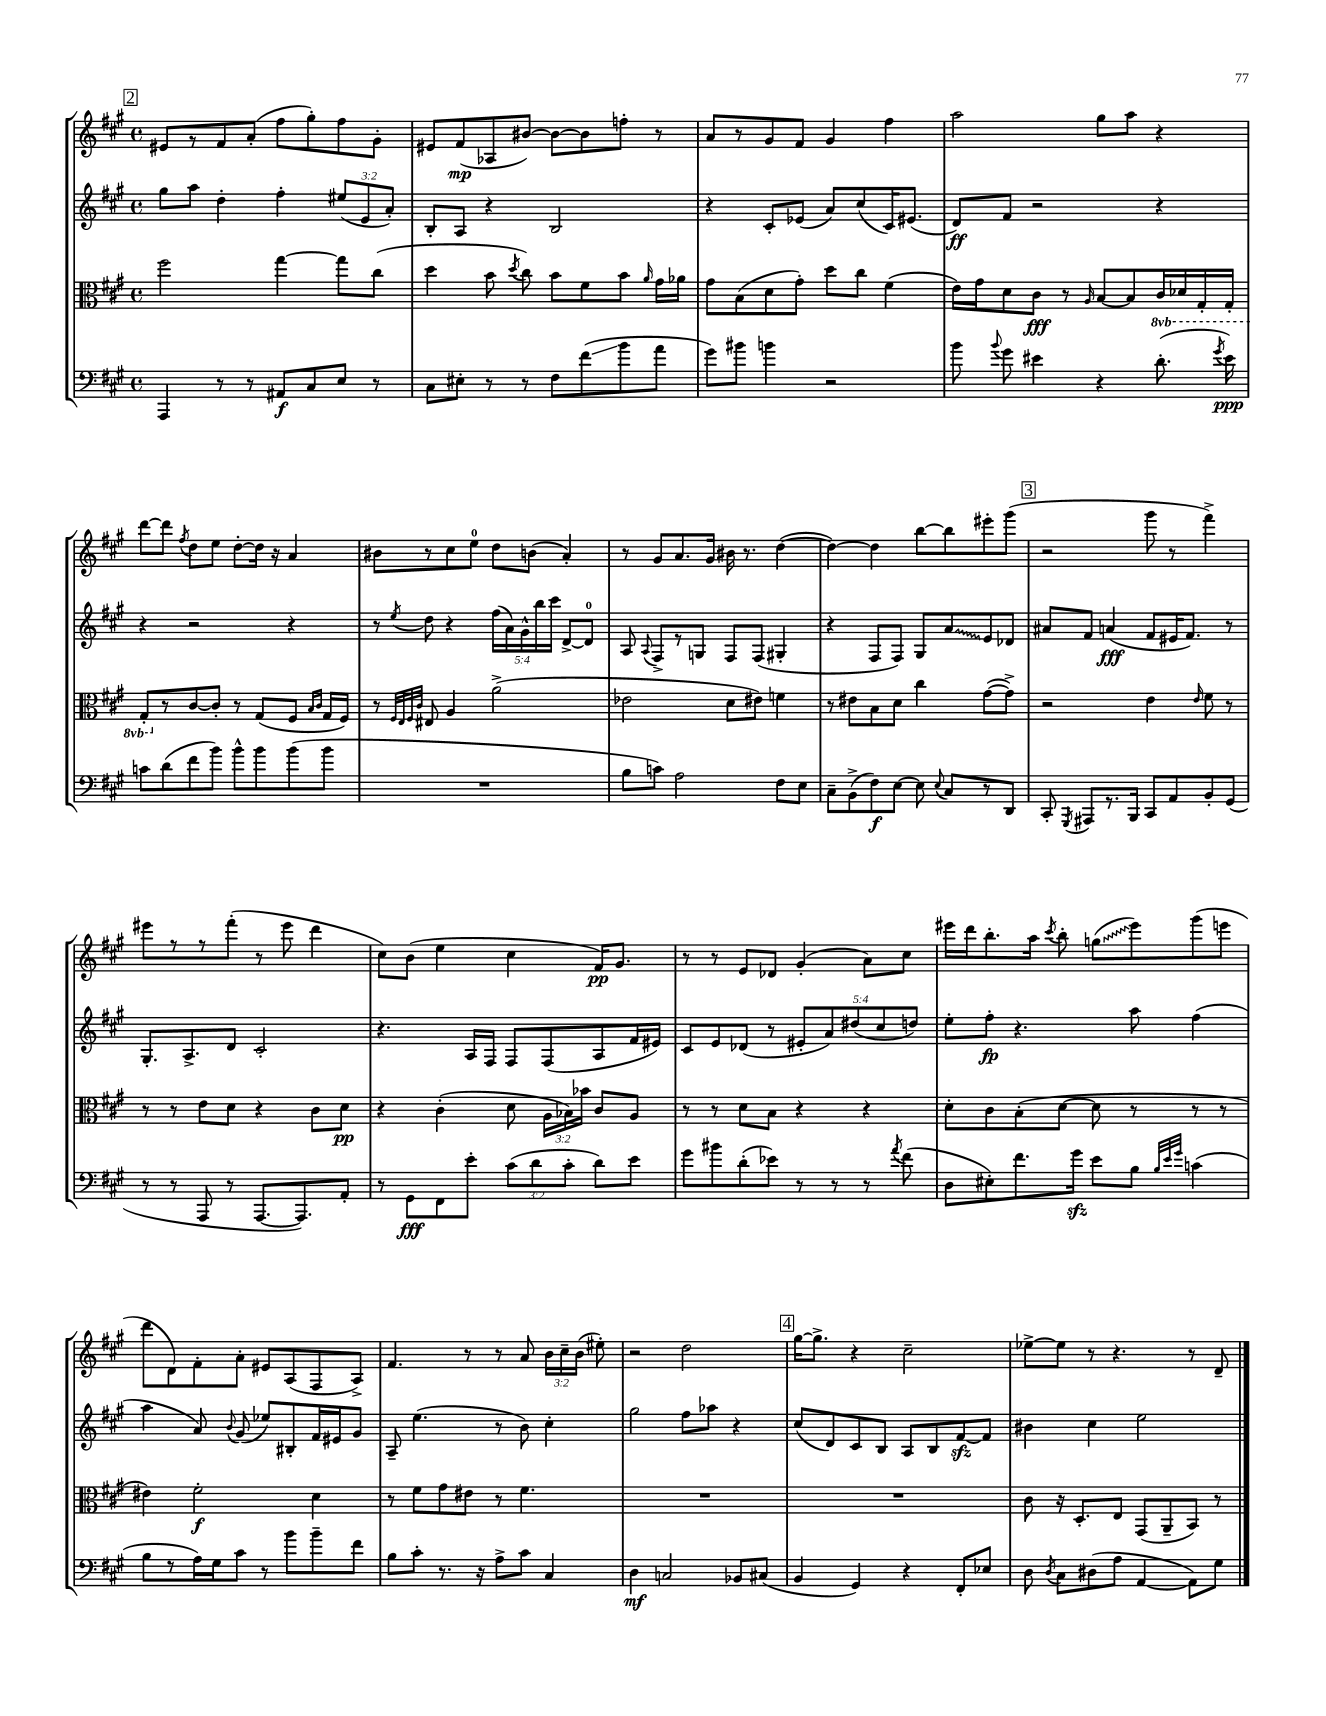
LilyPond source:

<<
\new StaffGroup <<
\new Staff = "s0" {
    \clef treble \key a \major \defaultTimeSignature \time 4/4 \override Staff.TupletNumber.text = #tuplet-number::calc-fraction-text
    \autoBeamOff \mark \markup { \box "2" } eis'8[ r8 fis'8 a'8]-.( fis''8[ gis''8-.) fis''8 gis'8]-. |
    eis'8[ fis'8\mp( aes8 bis'8]~) bis'8[~ bis'8 f''8]-. r8 |
    a'8[ r8 gis'8 fis'8] gis'4 fis''4 |
    a''2 gis''8[ a''8] r4 |
    d'''8[~ d'''8] \acciaccatura { fis''8 } d''8[ e''8] d''8[~-. d''16] r16 a'4 |
    bis'8[ r8 cis''8 e''8]-0 d''8[ b'8]( a'4-.) |
    r8 gis'8[ a'8. gis'16] bis'16 r8. d''4~( |
    d''4~) d''4 b''8[~ b''8 eis'''8-. gis'''8]( |
    \mark \markup { \box "3" } r2 gis'''8 r8 fis'''4->) |
    eis'''8[ r8 r8 fis'''8]-.( r8 eis'''8 d'''4 |
    cis''8[) b'8]( e''4 cis''4 fis'16[\pp) gis'8.] |
    r8 r8 e'8[ des'8] gis'4-.( a'8[) cis''8] |
    eis'''16[ d'''16 b''8.-. a''16] \acciaccatura { cis'''8 } b''8-. \once \override Glissando.style = #'zigzag g''8[\glissando( eis'''8) gis'''8( e'''8] |
    d'''8[ d'8) fis'8-. a'8]-. eis'8[ a8( fis8 a8]->) |
    fis'4. r8 r8 a'8 \tuplet 3/2 { b'16[ cis''16-- b'16]( } eis''8-.) |
    r2 d''2 |
    \mark \markup { \box "4" } gis''16[~ gis''8.]-> r4 cis''2-- |
    ees''8[~-> ees''8] r8 r4. r8 d'8-- \bar "|." |
}
\new Staff = "s1" {
    \clef treble \key a \major \defaultTimeSignature \time 4/4 \override Staff.TupletNumber.text = #tuplet-number::calc-fraction-text
    \autoBeamOff \mark \markup { \box "2" } gis''8[ a''8] d''4-. fis''4-. \tuplet 3/2 { eis''8[( e'8 a'8]-.) } |
    b8[-. a8] r4 b2 |
    r4 cis'8[-. ees'8]( a'8[) cis''8( cis'16) eis'8.]( |
    d'8[\ff) fis'8] r2 r4 |
    r4 r2 r4 |
    r8 \acciaccatura { e''8 } d''8 r4 \tuplet 5/4 { fis''16[( a'16) gis'16-^ b''16 cis'''16] } d'8[~-> d'8]-0 |
    a8 \appoggiatura { a8 } fis8[-> r8 g8] fis8[ fis8]( gis4-. |
    r4 fis8[ fis8]) gis8[ \once \override Glissando.style = #'zigzag a'8\glissando e'8 des'8] |
    \mark \markup { \box "3" } ais'8[ fis'8] a'4\fff( fis'8[ eis'16 fis'8.]) r8 |
    gis8.[-. a8.-> d'8] cis'2-. |
    r4. a16[ fis16] fis8[ fis8( a8 fis'16 eis'16]) |
    cis'8[ e'8 des'8]( r8 \tuplet 5/4 { eis'8[-. a'8) dis''8( cis''8 d''8]) } |
    e''8[-. fis''8]-.\fp r4. a''8 fis''4( |
    a''4 a'8) \appoggiatura { b'8 } gis'8( ees''8[) bis8-. fis'16 eis'16 gis'8] |
    a8-- e''4.( r8 b'8) cis''4-. |
    gis''2 fis''8[ aes''8] r4 |
    \mark \markup { \box "4" } cis''8[( d'8) cis'8 b8] a8[ b8 fis'8~\sfz fis'8] |
    bis'4 cis''4 e''2 \bar "|." |
}
\new Staff = "s2" {
    \clef alto \key a \major \defaultTimeSignature \time 4/4 \override Staff.TupletNumber.text = #tuplet-number::calc-fraction-text \set Staff.ottavationMarkups = #ottavation-simple-ordinals
    \autoBeamOff \mark \markup { \box "2" } fis''2 gis''4~ gis''8[ cis''8]( |
    d''4 b'8 \acciaccatura { d''8 } cis''8) b'8[ fis'8 b'8] \grace { a'16 } gis'16[ aes'16] |
    gis'8[ b8( d'8 gis'8]-.) d''8[ cis''8] fis'4( |
    e'16[) gis'16 d'8 cis'8]\fff r8 \grace { a16 } b8[~ b8 \ottava #-1 cis16 des16 gis,16-. gis,16]-. |
    gis,8[-. \ottava #0 r8 cis'8~ cis'8]-. r8 gis8[( fis8] \grace { b16[ cis'16] } gis16[ fis16]) |
    r8 \grace { fis32[ e32 fis32 cis'32] } eis8 a4 a'2->( |
    ees'2 d'8[ eis'8]) f'4 |
    r8 eis'8[ b8 d'8] cis''4 gis'8[~( gis'8]->) |
    \mark \markup { \box "3" } r2 e'4 \grace { e'16 } fis'8 r8 |
    r8 r8 e'8[ d'8] r4 cis'8[ d'8]\pp |
    r4 cis'4-.( d'8 \tuplet 3/2 { a16[ bes16) bes'16] } cis'8[ a8] |
    r8 r8 d'8[ b8] r4 r4 |
    d'8[-. cis'8 b8-.( d'8]~ d'8 r8 r8 r8 |
    eis'4) fis'2-.\f d'4 |
    r8 fis'8[ gis'8 eis'8] r8 fis'4. |
    R1 |
    \mark \markup { \box "4" } R1 |
    cis'8 r16 d8.[-. e8] gis,8[( a,8-- b,8]) r8 \bar "|." |
}
\new Staff = "s3" {
    \clef bass \key a \major \defaultTimeSignature \time 4/4 \override Staff.TupletNumber.text = #tuplet-number::calc-fraction-text
    \autoBeamOff \mark \markup { \box "2" } a,,4 r8 r8 ais,8[\f cis8 e8] r8 |
    cis8[ eis8]-. r8 r8 fis8[ fis'8\glissando( b'8 a'8] |
    gis'8[) bis'8] b'4 r2 |
    b'8 \appoggiatura { b'8 } gis'8 eis'4 r4 d'8.-.( \acciaccatura { gis'8 } eis'16\ppp) |
    c'8[ d'8( fis'8 b'8]) b'8[-^ b'8 b'8( b'8] |
    R1 |
    b8[ c'8]) a2 fis8[ e8] |
    cis8[-- b,8->( fis8\f) e8]~ e8 \appoggiatura { e8 } cis8[ r8 d,8] |
    \mark \markup { \box "3" } cis,8-. \acciaccatura { gis,,8 } ais,,8[ r8. b,,16] cis,8[ a,8 b,8-. gis,8]( |
    r8 r8 a,,8 r8 a,,8.[~ a,,8.) a,8]-. |
    r8 gis,8[\fff fis,8 e'8]-. \tuplet 3/2 { cis'8[( d'8 cis'8]-. } d'8[) e'8] |
    gis'8[ bis'8 d'8-.( ees'8]) r8 r8 r8 \acciaccatura { a'8 } fis'8( |
    d8[ eis8-.) fis'8. gis'16]\sfz e'8[ b8] \grace { b32[ e'32 gis'32] } c'4( |
    b8[ r8 a16) gis16 cis'8] r8 b'8[ b'8-- fis'8] |
    b8[ cis'8]-. r8. r16 a8[-> cis'8] cis4 |
    d4\mf c2 bes,8[ cis8]( |
    \mark \markup { \box "4" } b,4 gis,4) r4 fis,8[-. ees8] |
    d8 \acciaccatura { d8 } cis8[ dis8( a8] a,4~ a,8[) gis8] \bar "|." |
}
>>
>>
\layout { \context { \Score \remove "Bar_number_engraver" } }
